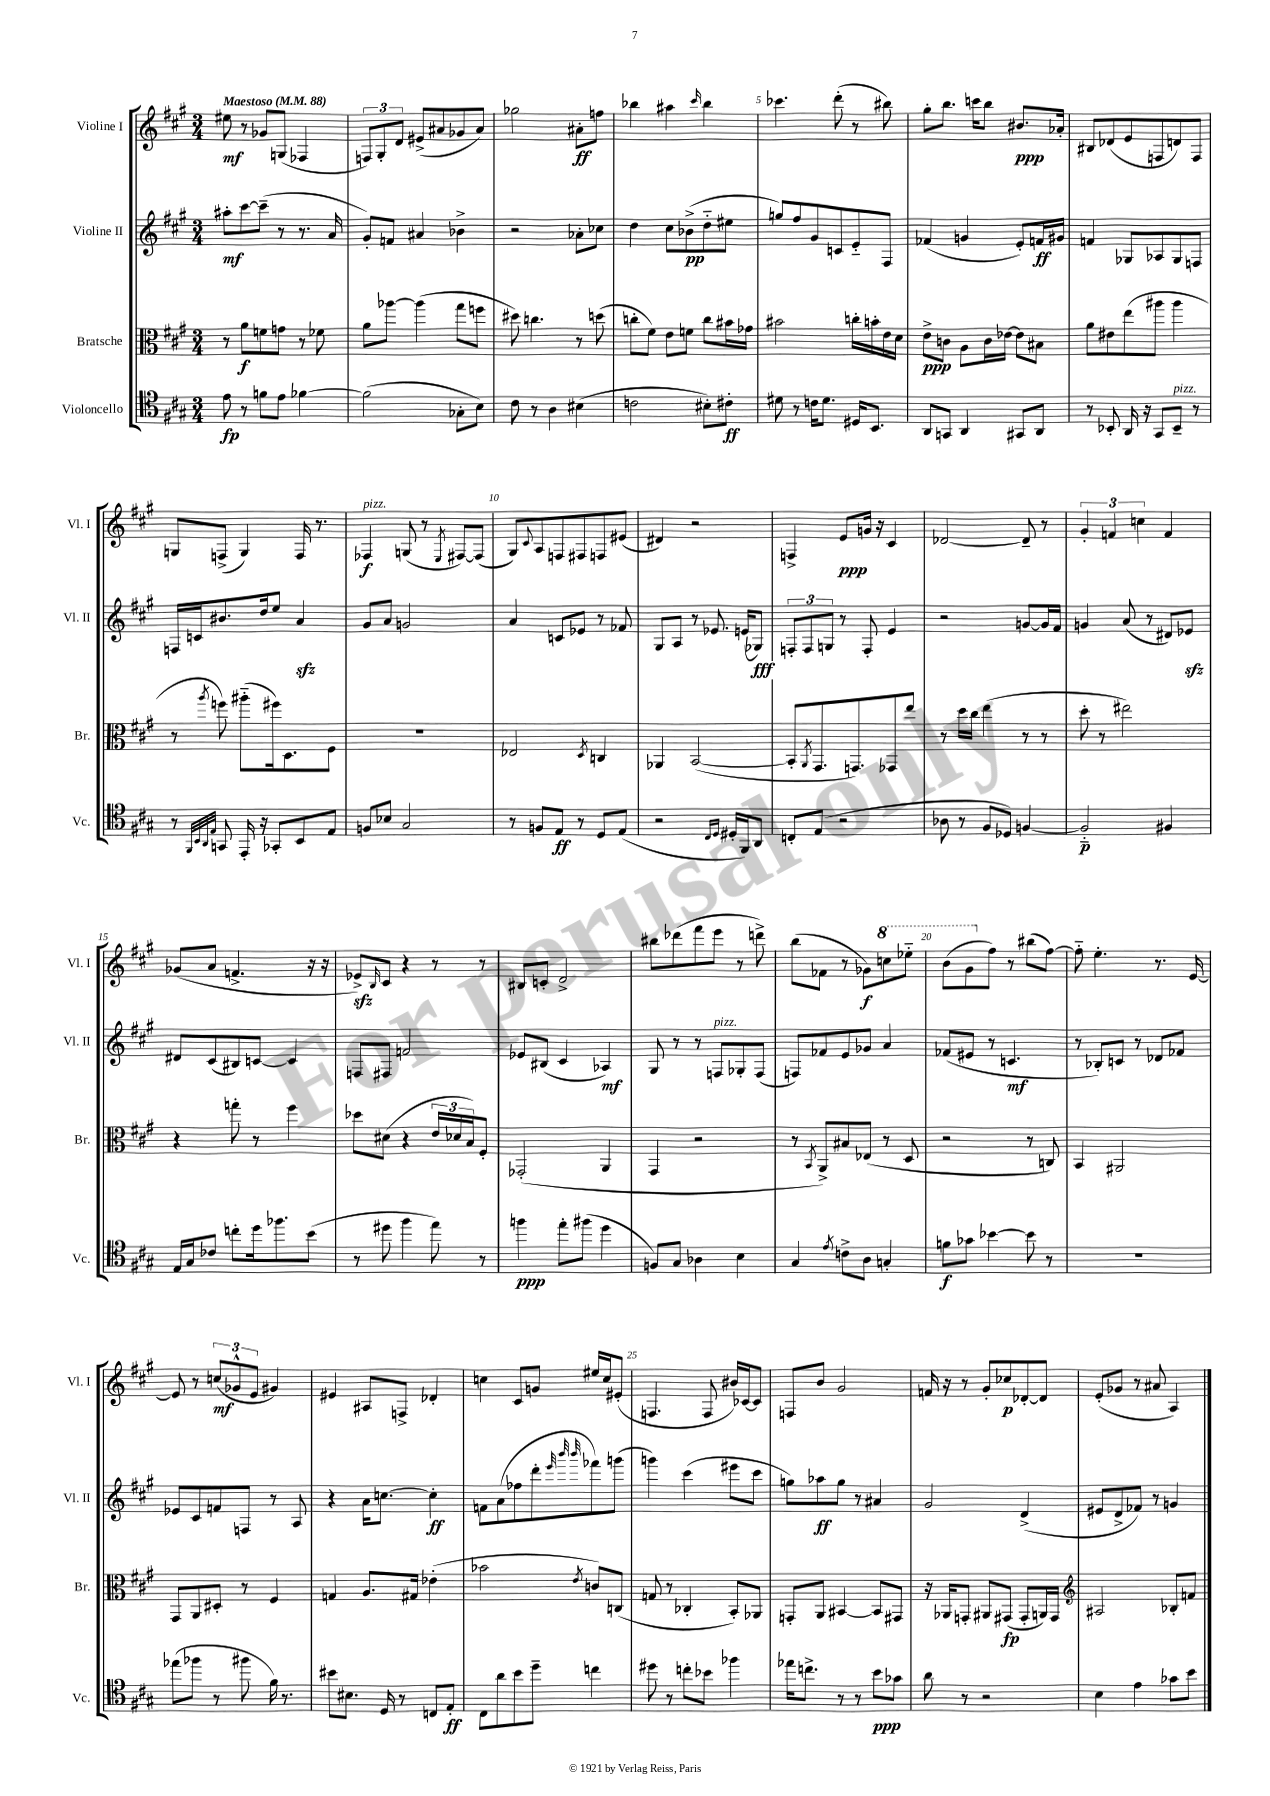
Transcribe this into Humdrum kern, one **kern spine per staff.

**kern	**dynam	**kern	**dynam	**kern	**dynam	**kern	**dynam
*part4	*part4	*part3	*part3	*part2	*part2	*part1	*part1
*staff4	*staff4	*staff3	*staff3	*staff2	*staff2	*staff1	*staff1
*I"Violoncello	*	*I"Bratsche	*	*I"Violine II	*	*I"Violine I	*
*I'Vc.	*	*I'Br.	*	*I'Vl. II	*	*I'Vl. I	*
*clefC4	*	*clefC3	*	*clefG2	*	*clefG2	*
*k[f#c#g#]	*	*k[f#c#g#]	*	*k[f#c#g#]	*	*k[f#c#g#]	*
*M3/4	*	*M3/4	*	*M3/4	*	*M3/4	*
*MM88	*	*MM88	*	*MM88	*	*MM88	*
=1	=1	=1	=1	=1	=1	=1	=1
!	!	!	!	!	!	!LO:TX:a:B:t=Maestoso	!
8e\	fp	8r	.	8aa#X'\L	mf	8ee#X\	mf
8r	.	8a\L	f	[8ccc#\	.	8r	.
8fn\L	.	8fn\	.	(8ccc#~\J]	.	8g-X/L	.
8e\J	.	8gn\J	.	8r	.	(8Gn/J	.
[4f-X\	.	8r	.	8.r	.	4F-X/	.
.	.	8f-X\	.	.	.	.	.
.	.	.	.	16a/	.	.	.
=2	=2	=2	=2	=2	=2	=2	=2
(2f-\]	.	8a\L	.	8g#'/L)	.	12Fn/L)	.
.	.	.	.	.	.	12G#'/	.
.	.	[8aa-X\J	.	8fn/J	.	.	.
.	.	.	.	.	.	12d/J	.
.	.	(4aa-\]	.	4a#X/	.	(8e#X^/L	.
.	.	.	.	.	.	8a#X/	.
8G-X'\L	.	8gg#\L	.	4b-X^\	.	8g-X/	.
8B\J)	.	8ffn\J	.	.	.	8a#/J)	.
=3	=3	=3	=3	=3	=3	=3	=3
8c#\	.	8dd#X\)	.	2r	.	2gg-X\	.
8r	.	4.ccn\	.	.	.	.	.
4A\	.	.	.	.	.	.	.
(4B#X\	.	8r	.	8a-X'\L	.	8a#X'\L	ff
.	.	(8ddn\	.	8cc-X\J	.	8ffn\J	.
=4	=4	=4	=4	=4	=4	=4	=4
2cn\	.	8ccn'\L	.	4dd\	.	4bb-X\	.
.	.	8f#\J)	.	.	.	.	.
.	.	8e\L	.	8cc#\L	.	4aa#X\	.
.	.	8fn\J	.	(8b-X^\	pp	.	.
.	.	.	.	.	.	16qqccc#/	.
8B#X'\L)	.	8cc\L	.	8dd\	.	4bb-\	.
8c#X'\J	ff	16b#X\L	.	8ee#X\J	.	.	.
.	.	16g-X\JJ	.	.	.	.	.
=5	=5	=5	=5	=5	=5	=5	=5
8d#X\	.	2b#X\	.	8ggn/L)	.	4.ccc-X\	.
8r	.	.	.	8ff#/	.	.	.
16cn\KL	.	.	.	8g#/	.	.	.
8.d#\J	.	.	.	.	.	.	.
.	.	.	.	8cn/	.	(8ddd'\	.
16D#X/KL	.	16ccn'\LL	.	8e/	.	8r	.
8.BB/J	.	16bn'\	.	.	.	.	.
.	.	16e\	.	8F#/J	.	8bb#X\)	.
.	.	16d\JJ	.	.	.	.	.
=6	=6	=6	=6	=6	=6	=6	=6
8AA/L	.	8e^\L	ppp	(4f-X/	.	8gg#'\L	.
8GGn/J	.	8cn\J	.	.	.	8.bb\J	.
4AA/	.	8A\L	.	4gn/	.	.	.
.	.	.	.	.	.	16cccn\KL	.
.	.	16c\L	.	.	.	8bb\J	.
.	.	[16e-X\JJ	.	.	.	.	.
8GG#X/L	.	8e-\L]	.	8e'/L)	.	8.b#X/L	ppp
8AA/J	.	8B#X\J	.	16fn/L	ff	.	.
.	.	.	.	16g#X/JJ	.	16a-X'/Jk	.
=7	=7	=7	=7	=7	=7	=7	=7
8r	.	8a\L	.	4fn/	.	8B#X/L	.
8BB-X'/	.	8e#X\	.	.	.	(8d-X/	.
16AA/	.	(8ee\	.	8G-X/L	.	8e/	.
16r	.	.	.	.	.	.	.
8GG#/L	.	8aa#X\J	.	8A-X/	.	8Fn/	.
!LO:TX:a:i:t=pizz.	!	!	!	!	!	!	!
8BB-~/J	.	4aa#\	.	8G-/	.	8dn/)	.
8r	.	.	.	8Fn/J	.	8F/J	.
!!LO:LB:g=z
=8	=8	=8	=8	=8	=8	=8	=8
8r	.	8r	.	16Fn/LL	.	8Gn/L	.
.	.	.	.	16cn/J	.	.	.
32qqFF#/LLL	.	.	.	.	.	.	.
32qqBB/	.	.	.	.	.	.	.
32qqAA/	.	.	.	.	.	.	.
32qqE/JJJ	.	8qaa/	.	.	.	.	.
8GGn/	.	8ffn\)	.	8.b#X/	.	(8Fn^/J	.
16EE'/	.	(8aa#X\L	.	.	.	4G/)	.
16r	.	.	.	16dd/k	.	.	.
8GG-X'/L	.	16ff#X\k)	.	8ee/J	.	.	.
.	.	8.D\	.	.	.	.	.
8BB/	.	.	.	4azz/	.	16F/	.
.	.	.	.	.	.	8.r	.
8E/J	.	8F#\J	.	.	.	.	.
=9	=9	=9	=9	=9	=9	=9	=9
!	!	!	!	!	!	!LO:TX:a:i:t=pizz.	!
8Fn/L	.	2.r	.	8g#/L	.	4F-X/	f
8B-X/J	.	.	.	8a/J	.	.	.
2G#/	.	.	.	2gn/	.	(8Gn/	.
.	.	.	.	.	.	8r	.
.	.	.	.	.	.	8qE/	.
.	.	.	.	.	.	[8F#X/L)	.
.	.	.	.	.	.	(8F#/J]	.
=10	=10	=10	=10	=10	=10	=10	=10
8r	.	2E-X/	.	4a/	.	8G#/L)	.
.	.	.	.	.	.	8qqc#/	.
8Fn/L	.	.	.	.	.	8A/	.
8E/J	ff	.	.	8cn/L	.	8Fn/	.
8r	.	.	.	8e-X/J	.	8F#X/	.
.	.	8qD/	.	.	.	.	.
8D/L	.	4Cn/	.	8r	.	8Fn/	.
(8E/J	.	.	.	8f-X/	.	(8e#X/J	.
=11	=11	=11	=11	=11	=11	=11	=11
2r	.	4AA-X/	.	8G#/L	.	4d#X/)	.
.	.	.	.	8A/J	.	.	.
.	.	([2BB/	.	8r	.	2r	.
.	.	.	.	8.e-X/	.	.	.
16qqC#/LL	.	.	.	.	.	.	.
16qqD/JJ	.	.	.	.	.	.	.
16D#X'/LL	.	.	.	.	.	.	.
16FF#/J)	.	.	.	(16en/KL	.	.	.
8AA/J	.	.	.	8G-X/J)	fff	.	.
=12	=12	=12	=12	=12	=12	=12	=12
8Cn'/L	.	8BB'/L]	.	12Fn'/L	.	4Fn^/	.
.	.	.	.	12F/	.	.	.
.	.	8qAA/	.	.	.	.	.
(8E/J	.	8.GG#/	.	.	.	.	.
.	.	.	.	12Gn/J	.	.	.
2r	.	.	.	8r	.	8e/L	ppp
.	.	8.GGn/)	.	.	.	.	.
.	.	.	.	8F'/	.	16gn/Jk	.
.	.	.	.	.	.	16r	.
.	.	8GG-X/	.	4e/	.	4c#/	.
.	.	8ee/J	.	.	.	.	.
=13	=13	=13	=13	=13	=13	=13	=13
8A-X\	.	8r	.	2r	.	[2d-X/	.
8r	.	16dd\LL	.	.	.	.	.
.	.	16cc#\JJ	.	.	.	.	.
8F#/L	.	(4ee\	.	.	.	.	.
8D-X/J)	.	.	.	.	.	.	.
[4Fn/	.	8r	.	[8gn/L	.	8d-~/]	.
.	.	8r	.	16g/L]	.	8r	.
.	.	.	.	16f#/JJ	.	.	.
=14	=14	=14	=14	=14	=14	=14	=14
2F/]	p	8dd'\	.	4gn/	.	6g#'/	.
.	.	8r	.	.	.	.	.
.	.	.	.	.	.	6fn/	.
.	.	2ee#X\)	.	(8a/	.	.	.
.	.	.	.	.	.	6ccn\	.
.	.	.	.	8r	.	.	.
4F#X/	.	.	.	8d#X/L)	.	4f/	.
.	.	.	.	8e-Xzz/J	.	.	.
!!LO:LB:g=z
=15	=15	=15	=15	=15	=15	=15	=15
16E/LL	.	4r	.	8d#X/L	.	(8g-X/L	.
16G#/J	.	.	.	.	.	.	.
8c-X/J	.	.	.	(8c#/	.	8a/J	.
8ccn'\L	.	8ggn'\	.	8B#X/)	.	4.fn^/	.
16dd\k	.	8r	.	[8cn/J	.	.	.
8.ff-X\	.	.	.	.	.	.	.
.	.	4ff#\	.	4c/]	.	.	.
(8b\J	.	.	.	.	.	16r	.
.	.	.	.	.	.	16r	.
=16	=16	=16	=16	=16	=16	=16	=16
8r	.	8dd-X\L	.	8Fn/L	.	8e-Xzz^/L)	.
.	.	.	.	.	.	16qqB/	.
8dd#X\	.	(8d#X\J	.	8F#X/J	.	8c#/J	.
4ff#\	.	4r	.	2fn/	.	4r	.
8ee\)	.	24e/LL	.	.	.	8r	.
.	.	24d-X/	.	.	.	.	.
.	.	24B/J)	.	.	.	.	.
8r	.	8F#'/J	.	.	.	8r	.
=17	=17	=17	=17	=17	=17	=17	=17
4ffn\	ppp	(2GG-X'/	.	8e-X/L	.	8B#X/L	.
.	.	.	.	(8B#X/J	.	8cn'/J	.
8ee'\L	.	.	.	4c#/	.	2d^/	.
(8ff#X\J	.	.	.	.	.	.	.
4dd\	.	4AA/	.	4A-X/)	mf	.	.
=18	=18	=18	=18	=18	=18	=18	=18
8Fn/L)	.	4GG#/	.	8G#/	.	8bb#X\L	.
8G#/J	.	.	.	8r	.	(8ddd-X\	.
4A-X\	.	2r	.	8r	.	8fff#\	.
!	!	!	!	!LO:TX:a:i:t=pizz.	!	!	!
.	.	.	.	8Fn/L	.	8eee\J	.
4B\	.	.	.	8G-X'/	.	8r	.
.	.	.	.	(8F/J	.	8dddn^\)	.
=19	=19	=19	=19	=19	=19	=19	=19
4G#/	.	8r	.	8Fn/L)	.	(8bb\L	.
.	.	8qBB/	.	.	.	.	.
.	.	8AA^/L)	.	8f-X/	.	8f-X\J	.
8qe/	.	.	.	.	.	.	.
8cn^\L	.	8B#X/	.	8e/	.	8r	.
8A\J	.	(8E-X/J	.	8g-X/J	.	8g-X\L)	f
*	*	*	*	*	*	*8va	*
4Gn'/	.	8r	.	4a/	.	8cccn\	.
.	.	8D/	.	.	.	8eee-X\J	.
=20	=20	=20	=20	=20	=20	=20	=20
8fn\L	f	2r	.	(8f-X/L	.	(8bb\L	.
8g-X\J	.	.	.	8e#X/J	.	8gg#\	.
*	*	*	*	*	*	*X8va	*
[4b-X\	.	.	.	8r	.	8ff#\J)	.
.	.	.	.	4.cn/	mf	8r	.
8b-\]	.	8r	.	.	.	(8bb#X\L	.
8r	.	8Cn/)	.	.	.	[8ff#\J)	.
=21	=21	=21	=21	=21	=21	=21	=21
2.r	.	4BB/	.	8r	.	8ff#\]	.
.	.	.	.	8B-X'/L)	.	4.ee'\	.
.	.	2AA#X/	.	8cn/J	.	.	.
.	.	.	.	8r	.	.	.
.	.	.	.	8d-X/L	.	8.r	.
.	.	.	.	8f-X/J	.	.	.
.	.	.	.	.	.	[16e/	.
!!LO:LB:g=z
=22	=22	=22	=22	=22	=22	=22	=22
(8ee-X\L	.	8GG#/L	.	8e-X/L	.	8e/]	.
8ff-X\J	.	8AA/	.	8c#/	.	8r	.
8r	.	8D#X'/J	.	8fn/	.	(12ccn/L	mf
.	.	.	.	.	.	12g-X^^/	.
8ff#X\	.	8r	.	8Fn/J	.	.	.
.	.	.	.	.	.	12e/J	.
16f#\)	.	4F#/	.	8r	.	4g#X/)	.
8.r	.	.	.	.	.	.	.
.	.	.	.	8A/	.	.	.
=23	=23	=23	=23	=23	=23	=23	=23
8b#X\L	.	4Gn/	.	4r	.	4e#X/	.
8.B#X\J	.	.	.	.	.	.	.
.	.	8.A/L	.	16a\KL	.	8A#X/L	.
16D/	.	.	.	[8.ccn\J	.	.	.
8r	.	.	.	.	.	8Fn^/J	.
.	.	16G#X/Jk	.	.	.	.	.
8Cn/L	.	(4e-X'\	.	4cc'\]	ff	4d-X'/	.
8E'/J	ff	.	.	.	.	.	.
=24	=24	=24	=24	=24	=24	=24	=24
8C#\L	.	2b-X\	.	8fn\L	.	4ccn\	.
8a\	.	.	.	(8a\	.	.	.
8b\	.	.	.	8ff-X\	.	8c#/L	.
8dd~\J	.	.	.	8ddd'\	.	8gn/J	.
.	.	.	.	32qqeee/	.	.	.
.	.	.	.	32qqbbb/	.	.	.
.	.	8qe/	.	32qqbbb/	.	.	.
4ccn\	.	8cn/L)	.	8fff-X\)	.	16ee#X/LL	.
.	.	.	.	.	.	16cc/J	.
.	.	(8Cn/J	.	(8gggn\J	.	(8e#X'/J	.
=25	=25	=25	=25	=25	=25	=25	=25
8dd#X\	.	8Gn/	.	4gggn\)	.	4.Fn/	.
8r	.	8r	.	.	.	.	.
8ccn'\L	.	4C-X'/	.	(4ccc#\	.	.	.
8b-X\J	.	.	.	.	.	8F/	.
4ff-X\	.	8BB'/L)	.	8eee#X\L	.	16b#X/LL)	.
.	.	.	.	.	.	[16c-X/J	.
.	.	8AA-X/J	.	8ccc#\J	.	8c-/J]	.
=26	=26	=26	=26	=26	=26	=26	=26
16ee-X\KL	.	8GGn'/L	.	8ggn\L)	.	8Fn/L	.
8.ccn^\J	.	.	.	.	.	.	.
.	.	8AA/J	.	8aa-X\	ff	8b/J	.
8r	.	[4BB#X/	.	8gg\J	.	2g#/	.
8r	.	.	.	8r	.	.	.
8b\L	ppp	8BB#/L]	.	4a#X/	.	.	.
8g-X\J	.	8GG#X/J	.	.	.	.	.
=27	=27	=27	=27	=27	=27	=27	=27
8a\	.	16r	.	2g#/	.	16fn/	.
.	.	16AA-X/KL	.	.	.	16r	.
8r	.	8GGn'/J	.	.	.	8r	.
2r	.	8AA#X/L	.	.	.	8g#'/L	.
.	.	(8GG#X/J	fp	.	.	8cc-X/	p
.	.	8GG#'/L	.	(4d^/	.	[8d-X'/	.
.	.	16AAn/L)	.	.	.	8d-/J]	.
.	.	16GG#/JJ	.	.	.	.	.
=28	=28	=28	=28	=28	=28	=28	=28
*	*	*clefG2	*	*	*	*	*
4B\	.	2A#X/	.	8e#X/L	.	(8e'/L	.
.	.	.	.	8d^/	.	8g-X/J	.
4e\	.	.	.	8f-X/J)	.	8r	.
.	.	.	.	8r	.	8a#X/	.
8g-X\L	.	8B-X'/L	.	4gn/	.	4A/)	.
8b\J	.	8fn/J	.	.	.	.	.
==	==	==	==	==	==	==	==
*-	*-	*-	*-	*-	*-	*-	*-
